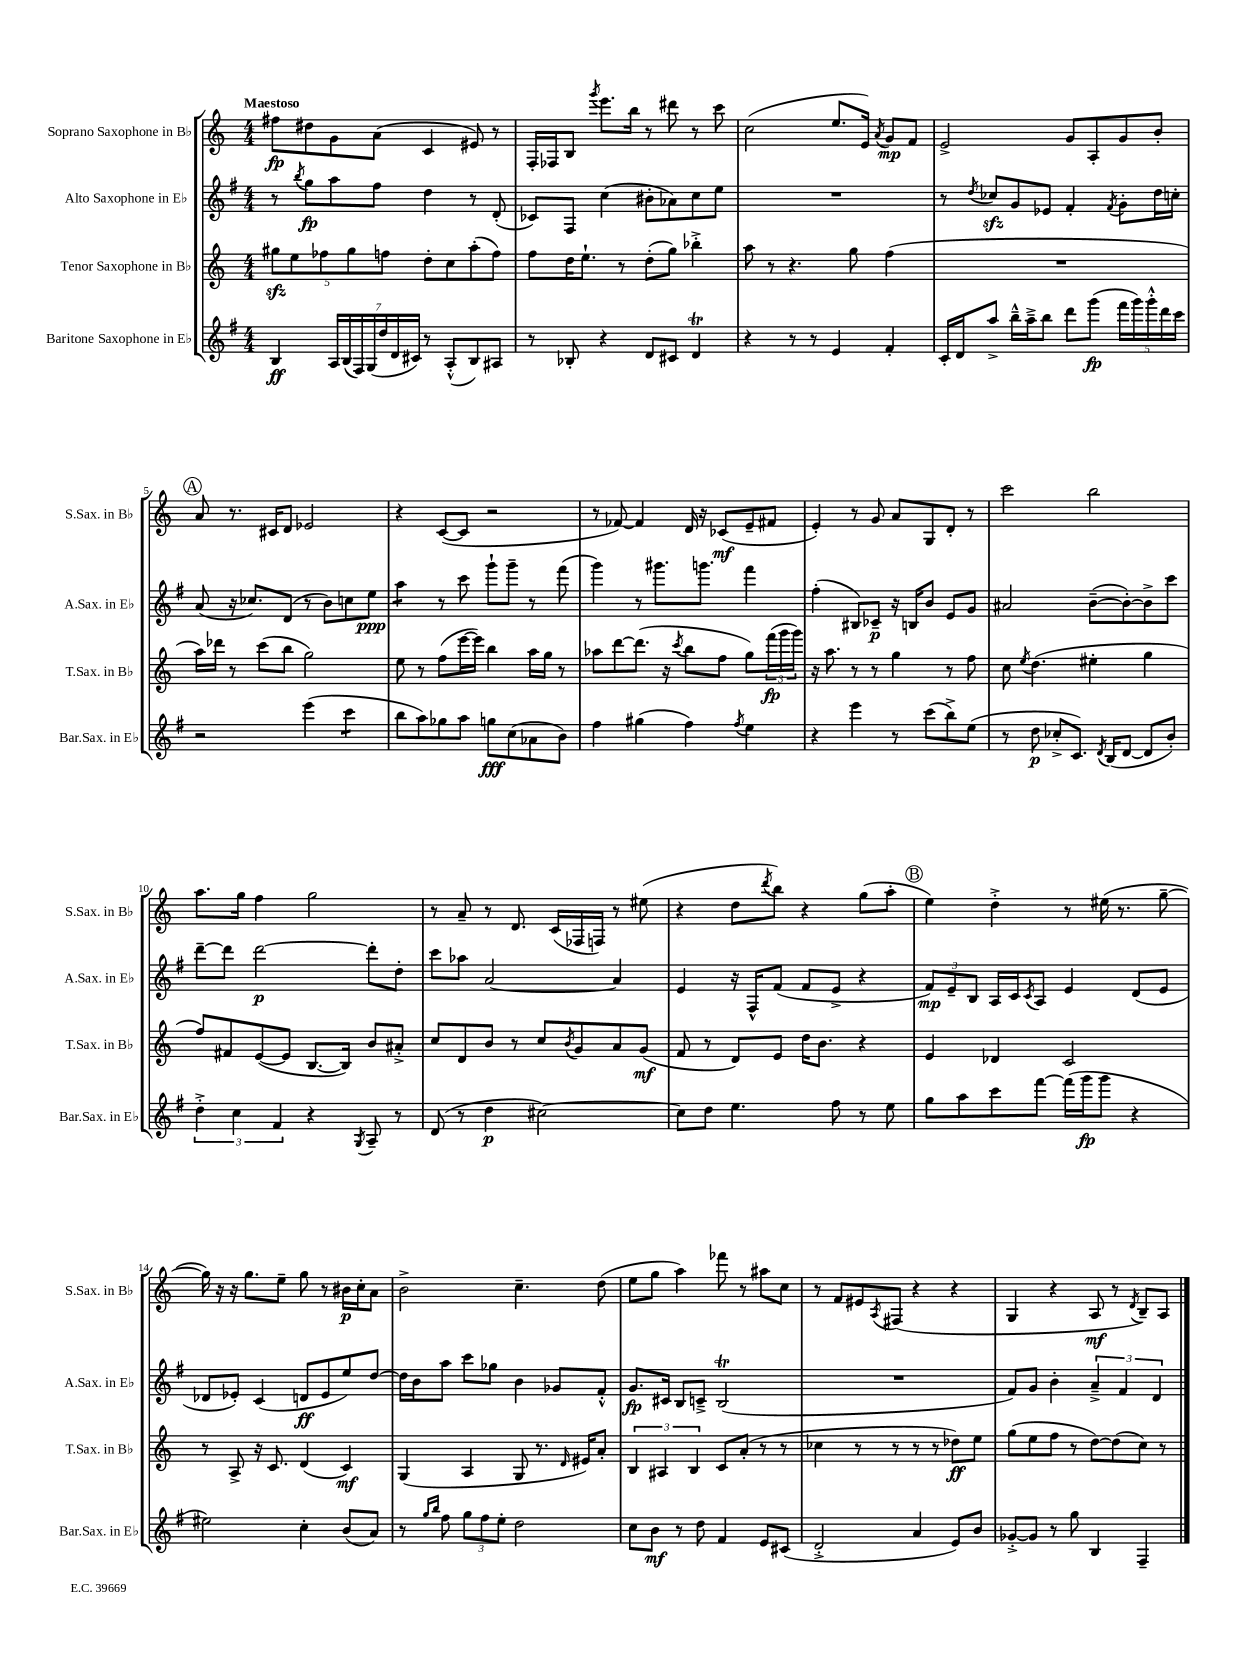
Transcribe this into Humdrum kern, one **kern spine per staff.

**kern	**kern	**kern	**kern
*staff4	*staff3	*staff2	*staff1
*clefG2	*clefG2	*clefG2	*clefG2
*k[f#]	*k[]	*k[f#]	*k[]
*M4/4	*M4/4	*M4/4	*M4/4
4B	10gg#	8r	8ff#
.	10ee	.	.
.	.	8qbb	.
.	.	8gg	8dd#
.	10ff-	.	.
28A	.	8aa	8g
(28B	.	.	.
.	10gg#	.	.
28F#)	.	.	.
(28G	.	.	.
.	.	8ff#	(8a
28dd	.	.	.
.	10ff	.	.
28d	.	.	.
28c#)	.	.	.
8r	8dd'	4dd	4c
(8A'^^	8cc	.	.
8B)	(8aa'	8r	8e#)
8A#	8ff)	(8d'	8r
=	=	=	=
8r	8ff	8c-)	16F'
.	.	.	16F-
8B-'	16dd	8F#	8B
.	8.ee`	.	.
.	.	.	8qggg
4r	.	(4cc	8.eee
.	8r	.	.
.	.	.	16bb
8d	(8dd'	8b#'	8r
8c#	8gg)	8a-)	8ddd#
4d	4bb-'^	8cc	8r
.	.	8ee	8ccc
=	=	=	=
4r	8aa	1r	(2cc
.	8r	.	.
8r	4.r	.	.
8r	.	.	.
4e	.	.	8.ee
.	8gg	.	.
.	.	.	16e)
.	.	.	8qa
4f#'	(4ff	.	8g
.	.	.	8f
=	=	=	=
16c'	1r	8r	2e^
16d	.	.	.
.	.	8qdd	.
8aa^	.	8cc-	.
16bb~^^	.	8g	.
16aa~^	.	.	.
8bb	.	8e-	.
8ddd	.	4f#'	8g
(8ggg	.	.	8A'
.	.	8qf#	.
20fff#	.	8g'	8g
20ggg)	.	.	.
20ggg'^^	.	.	.
.	.	16dd	8b'
20ddd	.	.	.
.	.	16cc'	.
20ccc	.	.	.
=	=	=	=
2r	16aa)	(8a	8a
.	16ddd-	.	.
.	8r	16r	8.r
.	.	8.cc-)	.
.	(8ccc	.	.
.	.	.	16c#
.	8bb	(8d	8d
(4eee	2gg)	8r	2e-
.	.	8b)	.
4ccc	.	8cc	.
.	.	8ee	.
=	=	=	=
8bb	8ee	4aa	4r
8aa)	8r	.	.
8gg-	(8ff	8r	([8c
8aa	[16eee	8ccc	8c]
.	16eee])	.	.
8gg	4bb	8ggg`	2r
(8cc	.	8ggg~	.
8a-	16aa	8r	.
.	16gg	.	.
8b)	8r	(8fff#	.
=	=	=	=
4ff#	8aa-	4ggg)	8r
.	[8ddd	.	[8f-)
(4gg#	(8.ddd]	8r	4f-]
.	.	8.ggg#	.
.	16r	.	.
.	8qccc	.	.
4ff#)	8bb	.	16d
.	.	8.ggg	16r
.	8ff	.	(8c-
8qff#	.	.	.
4ee	8gg)	4fff#	8e~
.	(24fff	.	8f#
.	24ggg	.	.
.	24ggg)	.	.
=	=	=	=
4r	16r	(4ff#'	4e')
.	8.aa	.	.
4eee	8r	8B#)	8r
.	8r	8c-~	8g
8r	4gg	16r	8a
.	.	16B	.
(8ccc	.	8b	8G
8bb^)	8r	8e	8d'
(8ee	8ff	8g	8r
=	=	=	=
8r	8cc	2a#	2ccc
.	8qee	.	.
8dd	(4.dd	.	.
8cc-'^	.	.	.
8.c)	.	.	.
.	4ee#'	([8b~	2bb
8qd	.	.	.
(16B	.	.	.
[8d	.	8b'_)	.
8d]	4gg	8b^]	.
8b')	.	8ccc	.
=	=	=	=
6dd'^	8ff)	[8ddd~	8.aa
.	8f#	8ddd]	.
6cc	.	.	.
.	.	.	16gg
.	([8e	[2ddd	4ff
6f#	.	.	.
.	8e]	.	.
4r	[8.B	.	2gg
.	16B])	.	.
8qG	.	.	.
8A~	8b	8ddd']	.
8r	8a#'^	8dd'	.
=	=	=	=
(8d	8cc	8ccc	8r
8r	8d	8aa-	8a~
4dd	8b	[2a	8r
.	8r	.	8.d
[2cc#)	8cc	.	.
.	.	.	(16c
.	8qb	.	.
.	8g	.	16F-
.	.	.	16F)
.	8a	4a]	8r
.	(8g	.	(8ee#
=	=	=	=
8cc#]	8f	4e	4r
8dd	8r	.	.
4.ee	8d)	16r	8dd
.	.	16F#^^	.
.	.	.	8qddd
.	8e	(8f#	8bb)
.	16dd	8f#	4r
.	8.b	.	.
8ff#	.	8e^	.
8r	4r	4r	(8gg
8ee	.	.	8aa'
=	=	=	=
8gg	4e	12f#)	4ee)
.	.	12e~	.
8aa	.	.	.
.	.	12B	.
8ccc	4d-	16A	4dd'^
.	.	16c	.
.	.	8qc	.
[8fff#	.	8A	.
(16fff#]	2c	4e	8r
16ggg	.	.	.
8ggg	.	.	(16ee#
.	.	.	8.r
4r	.	(8d	.
.	.	8e	[8gg~
=	=	=	=
2ee#)	8r	8d-	16gg])
.	.	.	16r
.	8A^	8e-')	16r
.	.	.	8.gg
.	16r	(4c	.
.	8.c	.	.
.	.	.	8ee~
4cc'	(4d	8d	8gg
.	.	8e-	8r
(8b	4c)	8ee)	16b#
.	.	.	16cc'
8a)	.	[8dd	8a
=	=	=	=
8r	(4G	16dd]	2b^
.	.	16b	.
16qqgg	.	.	.
16qqbb	.	.	.
8ff#	.	8aa	.
12gg	4A	8ccc	.
12ff#	.	.	.
.	.	8gg-	.
12ee'	.	.	.
2dd	8G	4b	4.cc~
.	8.r	.	.
.	.	8g-	.
.	16qqd	.	.
.	16e#)	.	.
.	8a'	8f#'^^	(8dd
=	=	=	=
8cc	6B	8.g	8ee
8b	.	.	8gg
.	6A#	.	.
.	.	16c#	.
8r	.	8B	4aa)
.	6B	.	.
8dd	.	8c~^	.
4f#	8c	(2B	8fff-
.	(8a'	.	8r
8e	8r	.	8aa#
(8c#	8r	.	8cc
=	=	=	=
2d'^	4cc-	1r	8r
.	.	.	8f
.	8r	.	8e#
.	.	.	8qA
.	8r	.	(8F#
4a	8r	.	4r
.	8r	.	.
8e)	8dd-)	.	4r
8b	8ee	.	.
=	=	=	=
[8g-'^	(8gg	8f#)	4G
8g-]	8ee	8g	.
8r	8ff	4b'	4r
8gg	8r	.	.
4B	[8dd)	6a~^	8A
.	(8dd]	.	8r
.	.	6f#	.
.	.	.	8qd
4F#~	8cc)	.	8B~)
.	.	6d	.
.	8r	.	8A
==	==	==	==
*-	*-	*-	*-
